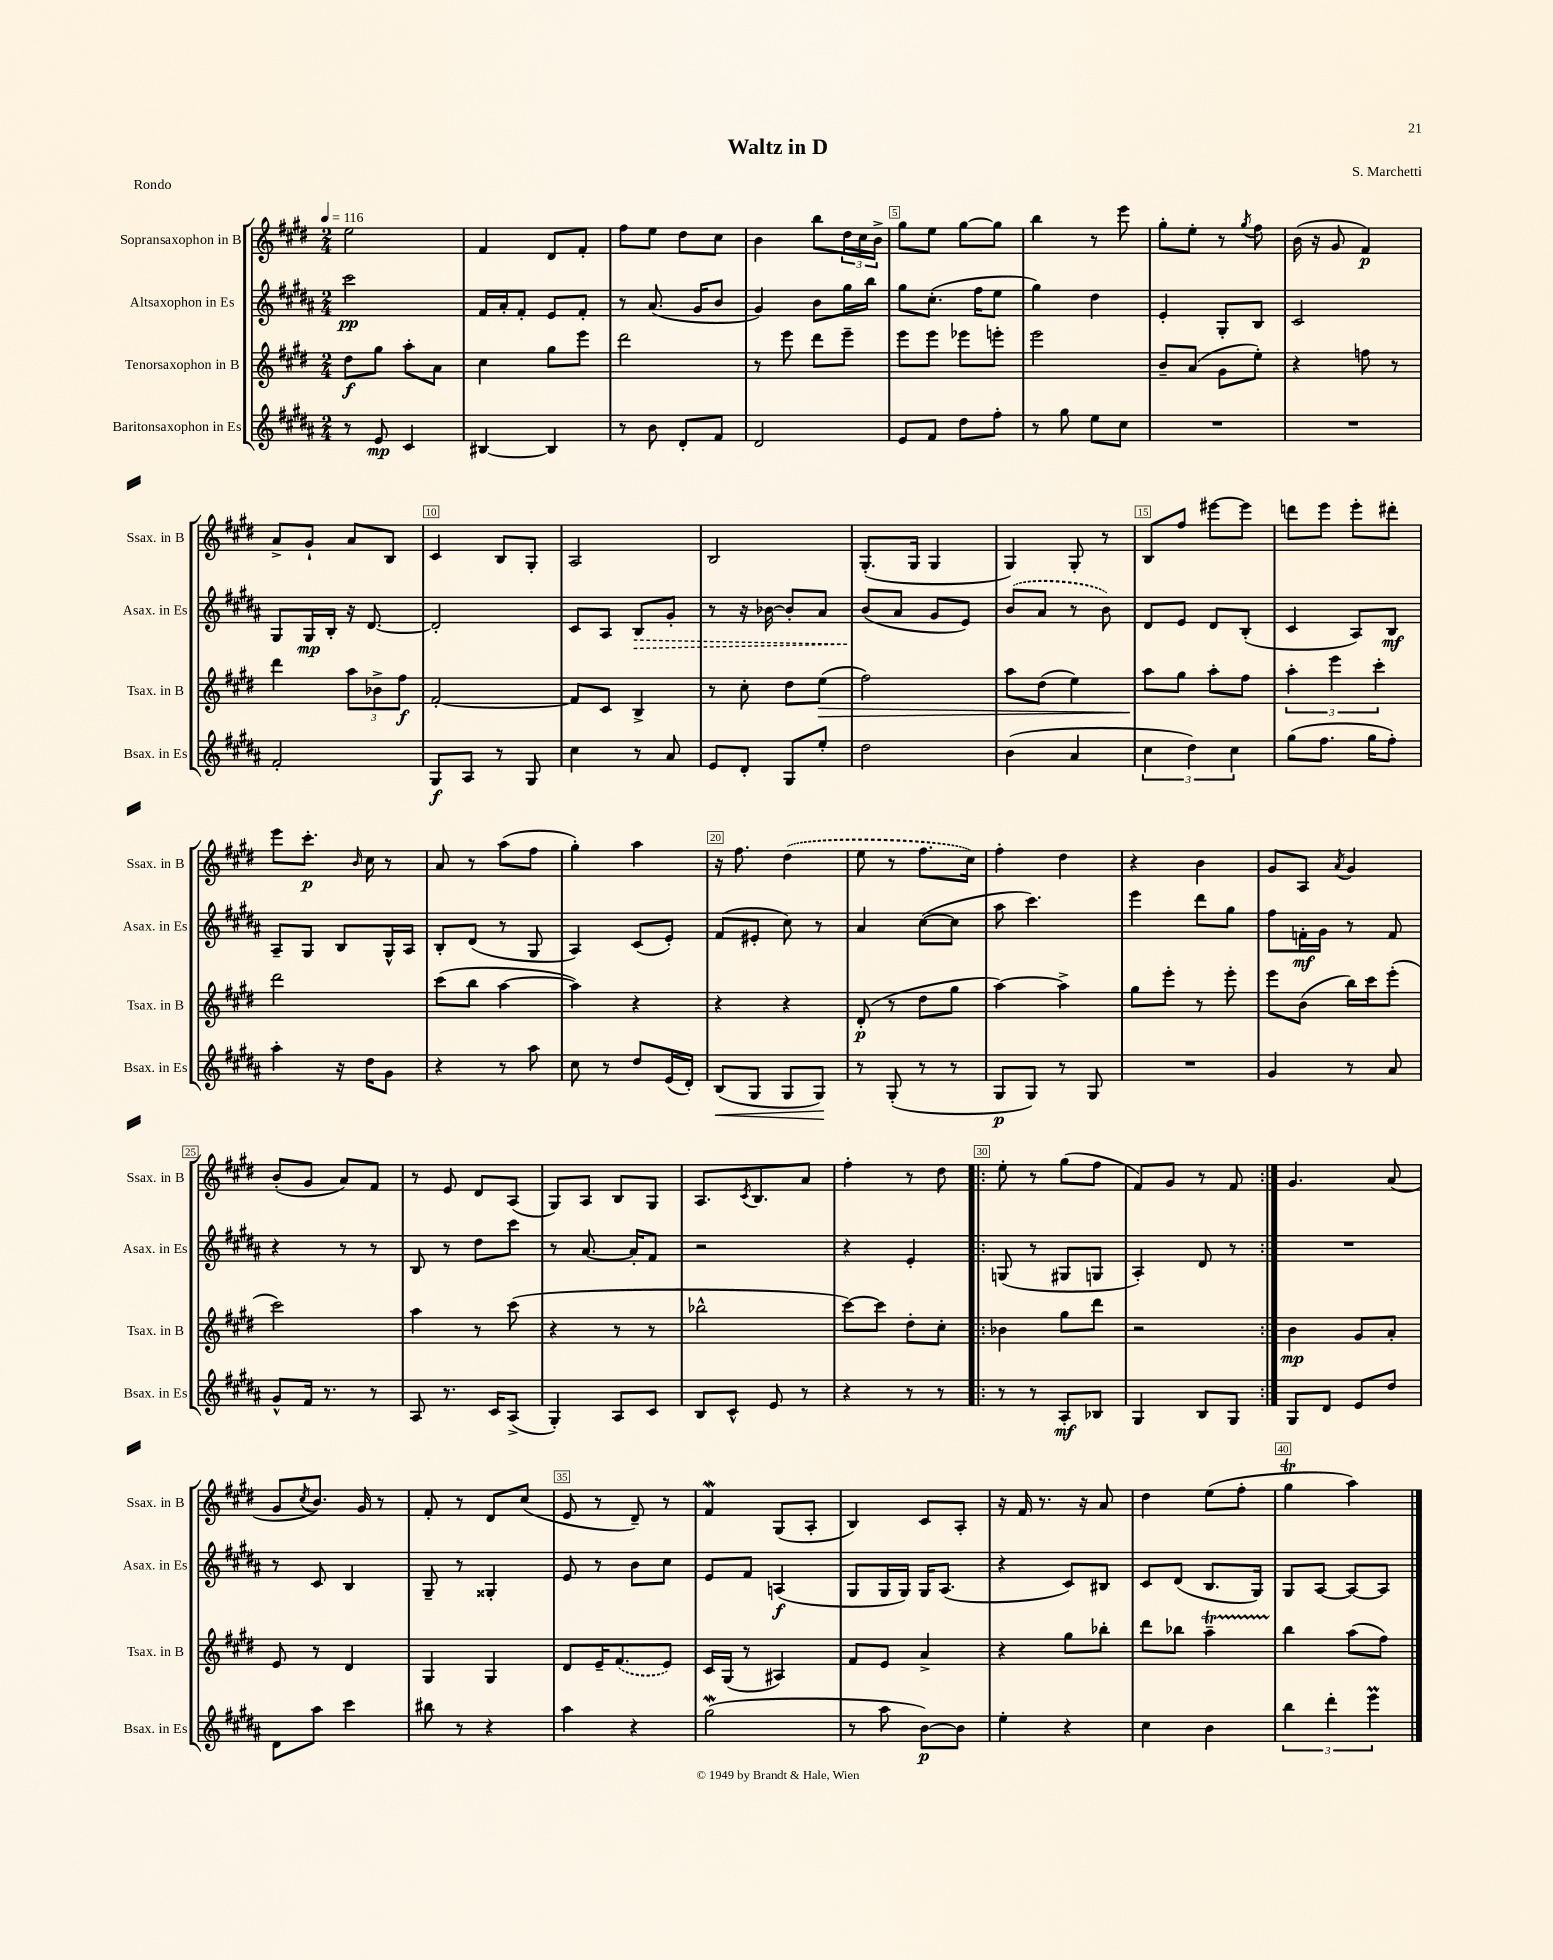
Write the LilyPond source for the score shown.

\header { title = "Waltz in D" composer = "S. Marchetti" piece = "Rondo" }
<<
\new StaffGroup <<
\new Staff = "s0" \with { instrumentName = "Sopransaxophon in B" shortInstrumentName = "Ssax. in B" } {
    \clef treble \key e \major \numericTimeSignature \time 2/4 \tempo 4 = 116
    e''2 |
    fis'4 dis'8 fis'8-. |
    fis''8 e''8 dis''8 cis''8 |
    b'4 b''8 \tuplet 3/2 { dis''16 cis''16 b'16-> } |
    gis''8 e''8 gis''8~ gis''8 |
    b''4 r8 e'''8 |
    gis''8-. e''8-. r8 \acciaccatura { gis''8 } fis''8 |
    b'16( r16 gis'8 fis'4\p) |
    a'8-> gis'8-! a'8 b8 |
    cis'4 b8 gis8-. |
    a2 |
    b2 |
    gis8.-.( gis16 gis4 |
    gis4) gis8-. r8 |
    b8 fis''8 eis'''8~ eis'''8 |
    d'''8 e'''8 e'''8-. dis'''8-. |
    e'''8 cis'''8.-.\p \grace { b'16 } cis''16 r8 |
    a'8 r8 a''8( fis''8 |
    gis''4-.) a''4 |
    r16 fis''8. \once \slurDashed dis''4( |
    e''8 r8 fis''8. cis''16) |
    fis''4-. dis''4 |
    r4 b'4 |
    gis'8 a8 \acciaccatura { a'8 } gis'4 |
    b'8-.( gis'8 a'8) fis'8 |
    r8 e'8 dis'8 a8( |
    gis8) a8 b8 gis8 |
    a8. \acciaccatura { cis'8 } b8. a'8 |
    fis''4-. r8 dis''8 |
    \repeat volta 2 { e''8-. r8 gis''8( fis''8 |
    fis'8) gis'8 r8 fis'8 | }
    gis'4. a'8( |
    gis'8 \acciaccatura { cis''8 } b'8.) gis'16 r8 |
    fis'8-. r8 dis'8 cis''8( |
    e'8 r8 dis'8--) r8 |
    fis'4\mordent gis8( a8-. |
    b4) cis'8 a8-. |
    r16 fis'16 r8. r16 a'8 |
    dis''4 e''8( fis''8-. |
    gis''4\trill a''4) \bar "|." |
}
\new Staff = "s1" \with { instrumentName = "Altsaxophon in Es" shortInstrumentName = "Asax. in Es" } {
    \clef treble \key b \major \numericTimeSignature \time 2/4
    cis'''2\pp |
    fis'16 ais'16-. fis'8-. e'8 fis'8-. |
    r8 ais'8.( gis'16 b'8 |
    gis'4) b'8 gis''16 b''16 |
    gis''8 cis''8.-.( fis''16 e''8 |
    gis''4) dis''4 |
    e'4-. gis8-. b8 |
    cis'2 |
    gis8 gis16\mp b16-. r16 dis'8.~ |
    dis'2-. |
    cis'8 ais8 \once \override Hairpin.style = #'dashed-line b8\> gis'8-. |
    r8 r16 bes'16~ bes'8-. ais'8 |
    b'8\!( ais'8 gis'8 e'8) |
    \once \slurDashed b'8( ais'8 r8 b'8) |
    dis'8 e'8 dis'8 b8-.( |
    cis'4 ais8) b8\mf |
    ais8-- gis8 b8 gis16-^ ais16 |
    b8-. dis'8( r8 gis8 |
    ais4) cis'8( e'8-.) |
    fis'8( eis'8-. cis''8) r8 |
    ais'4 cis''8~( cis''8 |
    ais''8 cis'''4.) |
    e'''4 dis'''8 gis''8 |
    fis''8 f'16-.\mf gis'16 r8 f'8 |
    r4 r8 r8 |
    b8 r8 dis''8 cis'''8 |
    r8 ais'8.~ ais'16-. fis'8 |
    r2 |
    r4 e'4-. |
    \repeat volta 2 { g8( r8 gis8 g8 |
    ais4-.) dis'8 r8 | }
    R2 |
    r8 cis'8 b4 |
    gis8-- r8 gisis4-. |
    e'8 r8 b'8 cis''8 |
    e'8 fis'8 a4\f( |
    gis8 gis16 gis16) gis16 ais8.( |
    r4 cis'8) bis8 |
    cis'8 dis'8( b8. gis16) |
    gis8 ais8~ ais8~ ais8 \bar "|." |
}
\new Staff = "s2" \with { instrumentName = "Tenorsaxophon in B" shortInstrumentName = "Tsax. in B" } {
    \clef treble \key e \major \numericTimeSignature \time 2/4
    dis''8\f gis''8 a''8-. a'8 |
    cis''4 gis''8 e'''8 |
    dis'''2 |
    r8 e'''8 dis'''8 e'''8-- |
    e'''8 e'''8 ees'''8 e'''8-. |
    e'''2 |
    b'8-- a'8( gis'8 e''8-.) |
    r4 f''8 r8 |
    dis'''4 \tuplet 3/2 { a''8 bes'8-> fis''8\f } |
    fis'2~-. |
    fis'8 cis'8 b4-> |
    r8 cis''8-. dis''8 e''8\>( |
    fis''2) |
    a''8 dis''8( e''4) |
    a''8\! gis''8 a''8-. fis''8 |
    \tuplet 3/2 { a''4-. e'''4 cis'''4-. } |
    dis'''2 |
    cis'''8( b''8 a''4~ |
    a''4) r4 |
    r4 r4 |
    dis'8-.\p( r8 dis''8 gis''8 |
    a''4~) a''4-> |
    gis''8 e'''8-. r8 e'''8-. |
    e'''8 b'8( b''16) cis'''16 e'''8-.( |
    cis'''2) |
    a''4 r8 cis'''8( |
    r4 r8 r8 |
    bes''2-^ |
    cis'''8~) cis'''8 dis''8-. cis''8-. |
    \repeat volta 2 { bes'4 gis''8 dis'''8 |
    r2 | }
    b'4\mp gis'8 a'8-. |
    e'8 r8 dis'4 |
    gis4 gis4 |
    dis'8 e'16-- \once \slurDashed fis'8.( e'8) |
    cis'16 gis16( r8 ais4) |
    fis'8 e'8 a'4-> |
    r4 gis''8 bes''8-. |
    dis'''8 bes''8 a''4--\startTrillSpan |
    b''4\stopTrillSpan a''8( fis''8) \bar "|." |
}
\new Staff = "s3" \with { instrumentName = "Baritonsaxophon in Es" shortInstrumentName = "Bsax. in Es" } {
    \clef treble \key b \major \numericTimeSignature \time 2/4
    r8 e'8\mp cis'4 |
    bis4~ bis4 |
    r8 b'8 dis'8-. fis'8 |
    dis'2 |
    e'8 fis'8 dis''8 fis''8-. |
    r8 gis''8 e''8 cis''8 |
    R2 |
    R2 |
    fis'2-. |
    gis8\f ais8 r8 gis8 |
    cis''4 r8 ais'8 |
    e'8 dis'8-. gis8 e''8-. |
    dis''2 |
    b'4( ais'4 |
    \tuplet 3/2 { cis''4 dis''4) cis''4 } |
    gis''8( fis''8. gis''16 fis''8-.) |
    ais''4-. r16 dis''16 gis'8 |
    r4 r8 ais''8 |
    cis''8 r8 dis''8 e'16( dis'16-.) |
    b8\<( gis8 gis8 gis8\!) |
    r8 gis8-.( r8 r8 |
    gis8\p gis8) r8 gis8 |
    R2 |
    gis'4 r8 ais'8 |
    gis'8-^ fis'16 r8. r8 |
    ais8 r8. cis'16 ais8->( |
    gis4-.) ais8 cis'8 |
    b8 cis'8-^ e'8 r8 |
    r4 r8 r8 |
    \repeat volta 2 { r8 r8 ais8-.\mf bes8 |
    gis4 b8 gis8 | }
    gis8 dis'8 e'8 dis''8 |
    dis'8 ais''8 cis'''4 |
    bis''8 r8 r4 |
    ais''4 r4 |
    gis''2\mordent( |
    r8 ais''8 b'8~\p) b'8 |
    e''4-. r4 |
    cis''4 b'4 |
    \tuplet 3/2 { b''4 dis'''4-. e'''4\prall } \bar "|." |
}
>>
>>
\layout { \context { \Score \override BarNumber.break-visibility = ##(#f #t #t) barNumberVisibility = #(every-nth-bar-number-visible 5) \override BarNumber.stencil = #(make-stencil-boxer 0.1 0.3 ly:text-interface::print) } }
